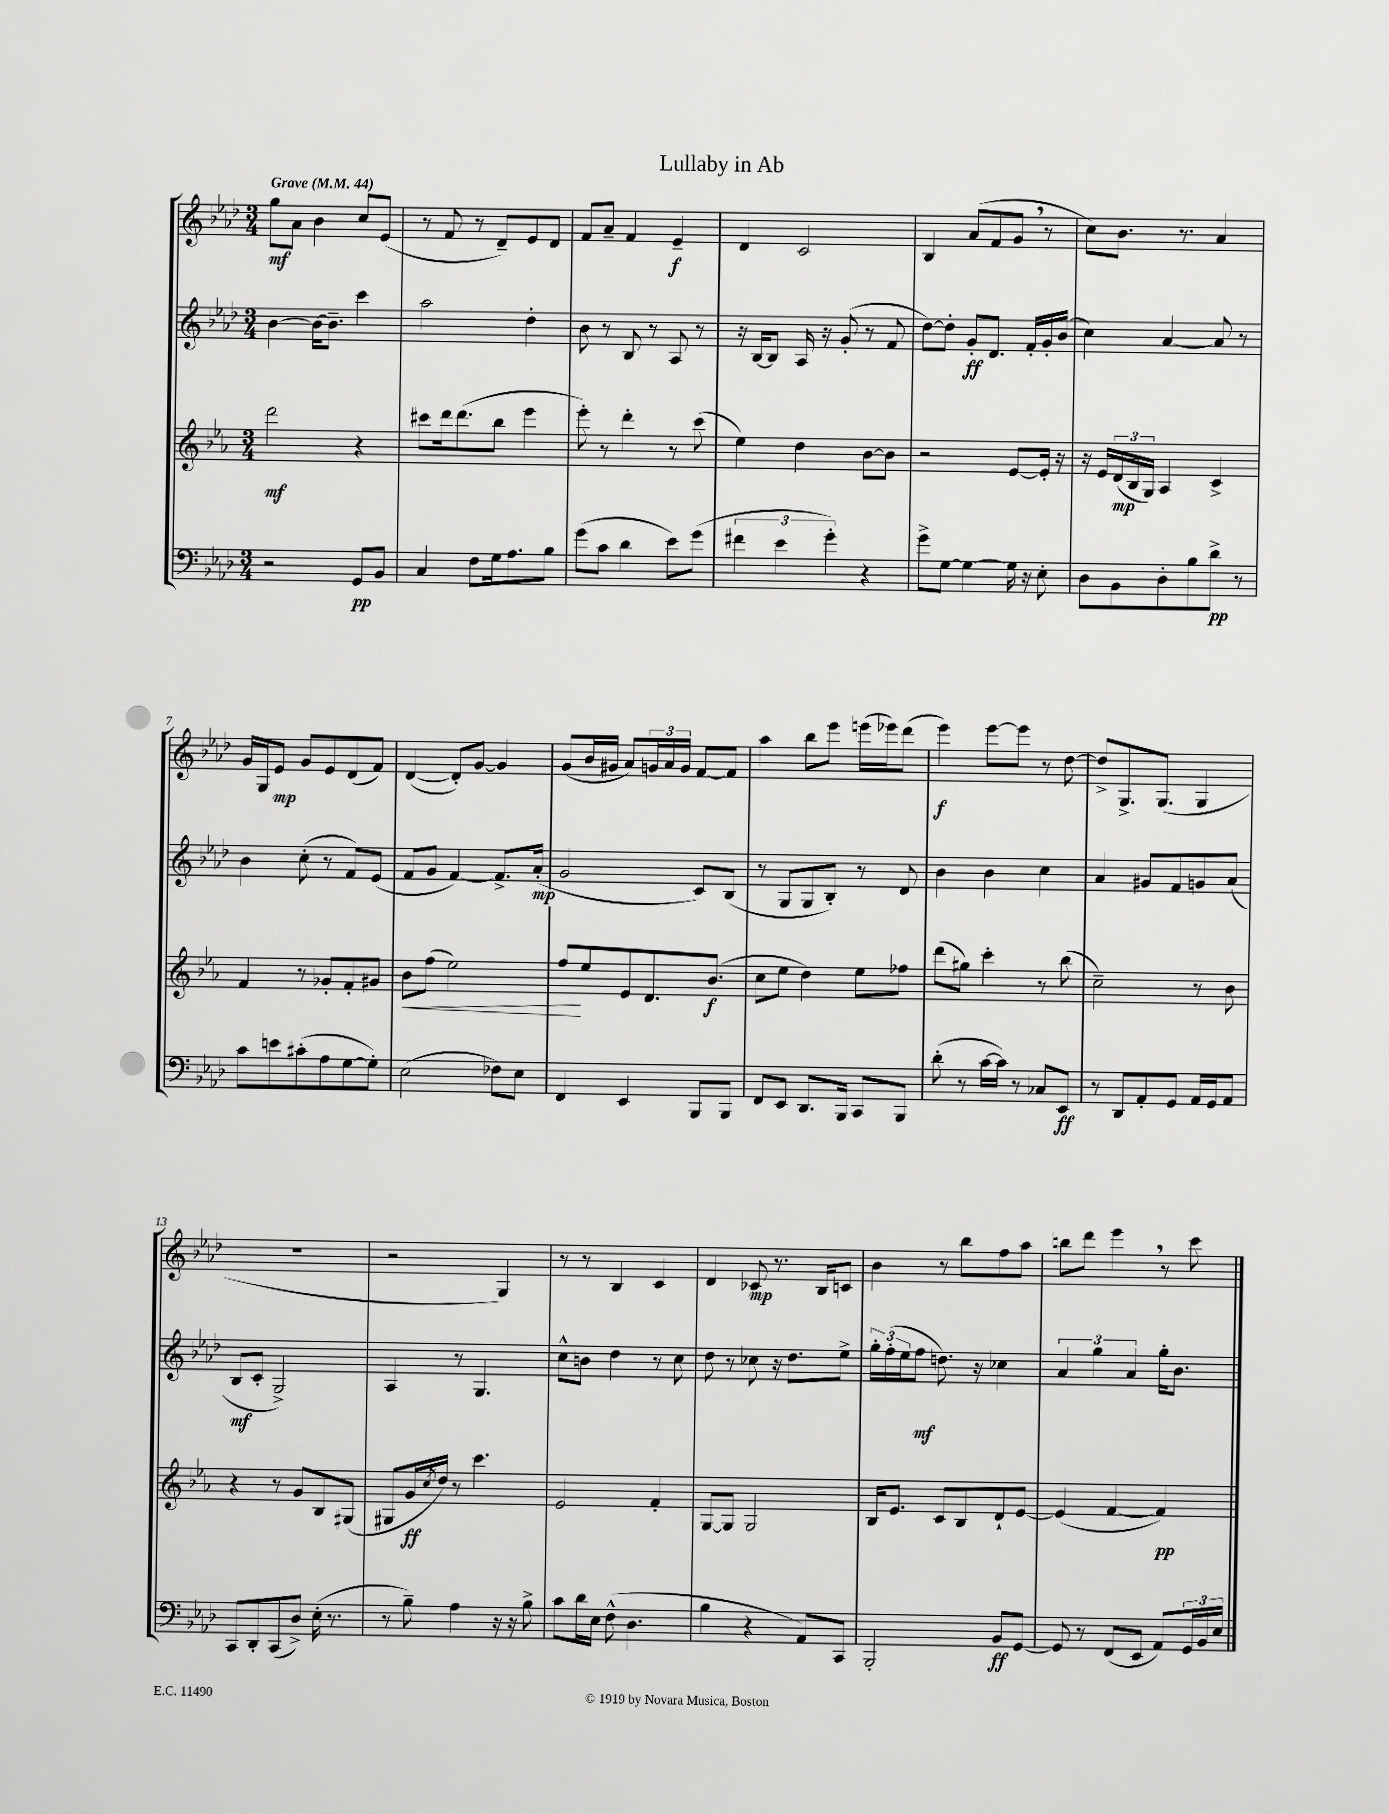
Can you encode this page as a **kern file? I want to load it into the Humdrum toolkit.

**kern	**kern	**kern	**kern
*staff4	*staff3	*staff2	*staff1
*clefF4	*clefG2	*clefG2	*clefG2
*k[b-e-a-d-]	*k[b-e-a-]	*k[b-e-a-d-]	*k[b-e-a-d-]
*M3/4	*M3/4	*M3/4	*M3/4
*MM44	*MM44	*MM44	*MM44
2r	2ddd	[4b-	8gg
.	.	.	8a-
.	.	16b-_	4b-
.	.	8.b-~]	.
8GG	4r	4ccc	8cc
8BB-	.	.	(8e-
=	=	=	=
4C	8ccc#	2aa-	8r
.	16ddd	.	8f
.	(8.ddd	.	.
8F	.	.	8r
16G	8bb-	.	8d-~)
8.A-	.	.	.
.	4eee-	4dd-'	8e-
8B-	.	.	8d-
=	=	=	=
(8g	8eee-')	8b-	8f
8c	8r	8r	8a-~
4d-	4ddd'	8B-	4f
.	.	8r	.
8e-)	8r	8A-	4e-~
(8g	(8ccc	8r	.
=	=	=	=
6f#	4ee-)	16r	4d-
.	.	[16B-	.
.	.	8B-]	.
6e-	.	.	.
.	4dd	16A-	2c
.	.	16r	.
6g')	.	.	.
.	.	(8g'	.
4r	[8b-	8r	.
.	8b-]	8f	.
=	=	=	=
8g^	2r	[8dd-)	4B-
[8G	.	8dd-']	.
4G_	.	8g'	(8a-
.	.	8.d-	8f
16G]	[8e-	.	8g
16r	.	16f'	.
8E-'	16e-']	16g'	8r
.	16r	(16b-	.
=	=	=	=
8D-	16r	4cc)	8cc)
.	16e-	.	.
8BB-	(24d	.	8.b-
.	24B-	.	.
.	24G)	.	.
8D-'	4A-	[4a-	.
.	.	.	8.r
8B-	.	.	.
8d-^	4c^	8a-]	4a-
8r	.	8r	.
=	=	=	=
8c	4f	4b-	16g
.	.	.	16G
8e	.	.	8e-
(8c#'	8r	(8cc'	8g
8A-	8g-'	8r	8e-
[8G	8f'	8f)	(8d-
8G'])	8g#	(8e-	8f)
=	=	=	=
(2E-	8b-	8f	([4d-
.	(8ff	8g	.
.	2ee-)	[4f)	8d-'])
.	.	.	[8g
8F-)	.	8.f^]	4g]
8E-	.	.	.
.	.	(16a-'	.
=	=	=	=
4FF	8ff	2g	(8g
.	8ee-	.	16b-
.	.	.	16g#
4EE-	8e-	.	8a-)
.	8.d	.	24g
.	.	.	24a-
.	.	.	24g
8BBB-	.	8c)	[8f
.	(8.b-	.	.
8BBB-	.	(8B-	8f]
=	=	=	=
8FF	8cc	8r	4aa-
8EE-	8ee-	8G	.
8.DD-	4dd)	8G	8bb-
.	.	8B-')	8eee-
16BBB-	.	.	.
8CC	8ee-	8r	(16eee
.	.	.	16eee-)
8BBB-	8ff-	8d-	(8ddd-
=	=	=	=
(8d-'	(8ddd	4b-	4eee-)
8r	8gg#)	.	.
[16c	4ccc'	4b-	[8eee-
16c])	.	.	.
8r	.	.	8eee-]
8C-	8r	4cc	8r
8EE-	(8bb-	.	[8dd-
=	=	=	=
8r	2cc~)	4a-	8dd-^]
8DD-	.	.	8.G^
8AA-'	.	8g#	.
.	.	.	(8.G
8GG	.	8f	.
16AA-	8r	8g	4G
16GG	.	.	.
8AA-	8b-	(8a-	.
=	=	=	=
8CC	4r	8B-	2.r
8DD-'	.	8c'	.
(8CC	8r	2G^)	.
8D-^)	8g	.	.
(16E-'	8B-	.	.
8.r	.	.	.
.	(8G#	.	.
=	=	=	=
8r	8G#	4A-	2r
8B-~)	16g	.	.
.	8qcc	.	.
.	16dd)	.	.
4A-	8r	8r	.
.	4.ccc	4.G	.
16r	.	.	4G)
16r	.	.	.
8B-^	.	.	.
=	=	=	=
8c	2e-	8cc^^	8r
16d-	.	8b	8r
16E-	.	.	.
(8F^^	.	4dd-	4B-
4.D-	.	.	.
.	4f'	8r	4c
.	.	8cc	.
=	=	=	=
4B-	[8G	8dd-	4d-
.	8G]	8r	.
4r	2G	8cc-	8c-
.	.	16r	8.r
.	.	8.dd-	.
8AA-)	.	.	.
.	.	.	16B-
8CC	.	8ee-^	8c
=	=	=	=
2BBB-'	16B-	24gg'	4b-
.	.	(24ff'	.
.	8.e-	.	.
.	.	24ee-	.
.	.	8ff	.
.	8c	8.dd)	8r
.	8B-	.	8bb-
.	.	16r	.
8BB-	8d`	4cc-	8ff
[8GG	[8e-	.	8aa-
=	=	=	=
8GG]	(4e-]	6a-	8bb
8r	.	.	8ddd-
.	.	6gg	.
(8FF	[4f	.	4eee-
.	.	6a-	.
8EE-	.	.	.
8AA-)	4f])	16gg'	8r
.	.	8.b-	.
24GG	.	.	8ccc
24BB-	.	.	.
24E-	.	.	.
==	==	==	==
*-	*-	*-	*-
